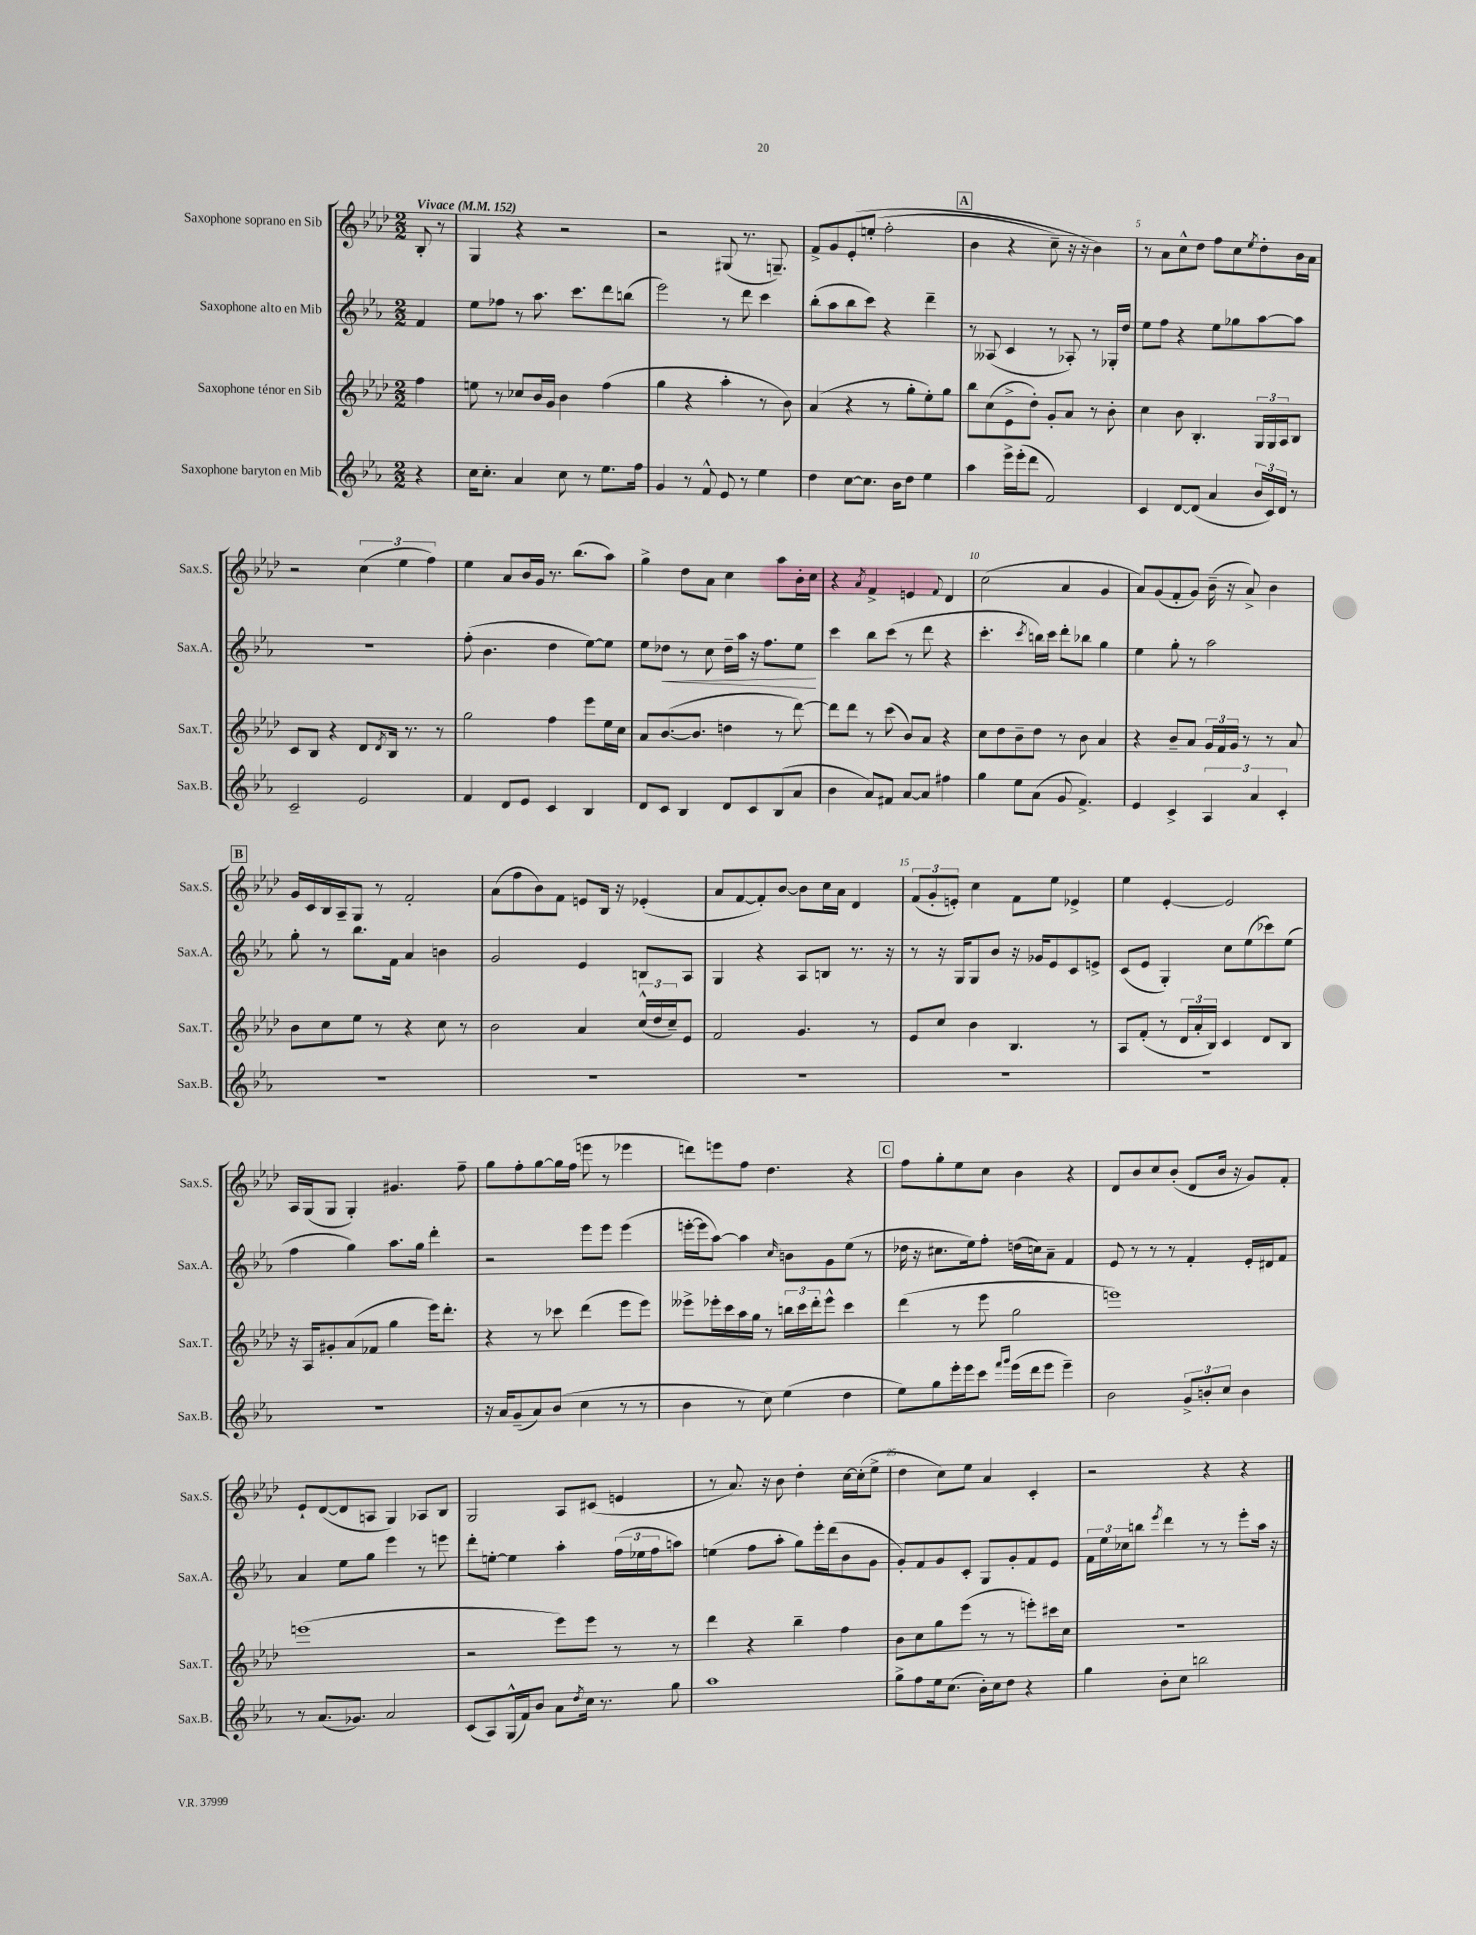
<<
\new StaffGroup <<
\new Staff = "s0" \with { instrumentName = "Saxophone soprano en Sib" shortInstrumentName = "Sax.S." } {
    \clef treble \key aes \major \numericTimeSignature \time 2/2 \partial 4 \tempo "Vivace" 4 = 152
    bes8-. r8 |
    g4 r4 r2 |
    r2 gis8( r8. g8.--) |
    f'8-> g'8 ees'8-.\( e''8-.( f''2-. |
    \mark \markup { \box "A" } bes'4 r4 c''8--) r16 r16 bes'4\) |
    r8 aes'8 c''8-^ des''8 f''8 c''8 \acciaccatura { ees''8 } des''8-. bes'16 aes'16 |
    r2 \tuplet 3/2 { c''4( ees''4 f''4) } |
    ees''4 aes'8 bes'16 g'16 r8. bes''8.( aes''8) |
    g''4-> des''8 aes'8 c''4 aes''8 bes'16-. c''16 |
    r4 \acciaccatura { aes'8 } f'4-> e'4 \appoggiatura { f'8 } des'4 |
    c''2( aes'4 g'4 |
    aes'8) g'8( f'8-. g'8) bes'16--( r16 aes'8->) bes'4 |
    \mark \markup { \box "B" } g'16 c'16 bes16 aes16-- g8 r8 f'2-. |
    aes'8( f''8 bes'8) f'8 e'8 bes16 r16 ees'4-.( |
    aes'8 f'8~ f'8-.) bes'8~ bes'8 c''16 aes'16 des'4 |
    \tuplet 3/2 { f'8( g'8-. e'8-.) } c''4 f'8 ees''8 ees'4-> |
    ees''4 ees'4~-. ees'2 |
    aes16 g16( g8 g4-.) gis'4. f''8-- |
    g''8 f''8-. g''8~ g''16 f''16( e'''8 r8 ees'''4 |
    d'''8) e'''8 f''8 des''4. r4 |
    \mark \markup { \box "C" } f''8 g''8-. ees''8 c''8 bes'4 r4 |
    des'8 bes'8 c''8 bes'8-.( des'8 bes'16 r16 g'8) f'8-. |
    ees'8-! des'8~( des'8 a8 g4) aes8 bes8 |
    g2 aes8 cis'8( e'4 |
    r8 aes'8.) r16 bes'8 des''4-. c''16~ c''16-.( ees''8-> |
    des''4 c''8) ees''8 aes'4 c'4-. |
    r2 r4 r4 \bar "|." |
}
\new Staff = "s1" \with { instrumentName = "Saxophone alto en Mib" shortInstrumentName = "Sax.A." } {
    \clef treble \key ees \major \numericTimeSignature \time 2/2 \partial 4
    f'4 |
    ees''8 fes''8 r8 aes''8. c'''8. d'''8 b''8( |
    ees'''2) r8 d'''8 c'''4 |
    bes''8-.( aes''8 bes''8 c'''8) r4 d'''4-- |
    \mark \markup { \box "A" } r8 aeses8( c'4 r8 aes8-.) r8 ges16-. d''16 |
    ees''8 f''8 r4 ees''8 ges''8 aes''8~ aes''8 |
    R1 |
    f''8-.( bes'4. d''4 ees''8~) ees''8 |
    ees''8 des''8\< r8 c''8 des''16-- aes''16 r16 f''8. ees''8\! |
    c'''4 bes''8 c'''8( r8 d'''8 r4 |
    c'''4.-. \acciaccatura { c'''8 } b''16) c'''16 d'''8-. bes''8 g''4 |
    ees''4 g''8-. r8 aes''2 |
    \mark \markup { \box "B" } g''8-. r8 bes''8. f'16 aes'4 b'4 |
    g'2 ees'4 b8 aes8 |
    g4 r4 aes8 b8 r8. r16 |
    r8 r16 g16 g8 bes'8 r16 ges'16 ees'8 c'8 e'8-> |
    c'8( ees'8 g4-.) c''8 ees''8( ces'''8) ees''8( |
    f''4 g''4) aes''8. g''16 d'''4-. |
    r2 ees'''8 ees'''8 ees'''4( |
    e'''16~-. e'''16 aes''8~) aes''4 \grace { c''16 } b'8 g'8 ees''8( r8 |
    \mark \markup { \box "C" } des''16 r16 cis''8. ees''16) f''8-. d''16( c''16) aes'8-- f'4 |
    ees'8 r8 r8 r8 f'4-. ees'16-. dis'16 f'8 |
    aes'4 ees''8 g''8 ees'''4 r8 e'''8 |
    d'''8-. e''8~-. e''4 aes''4-. \tuplet 3/2 { f''16( ees''16 f''16 } a''8) |
    e''4( f''8 aes''8-. g''8) ees'''16-. d'''16( bes'8 g'8 |
    g'8-.) f'8 g'8 c'8-. g8 g'8-. f'8 ees'8 |
    \tuplet 3/2 { f'16 ees''16 ces''16 } b''8 \acciaccatura { ees'''8 } d'''4 r8 r8 ees'''8-. aes''16 r16 \bar "|." |
}
\new Staff = "s2" \with { instrumentName = "Saxophone ténor en Sib" shortInstrumentName = "Sax.T." } {
    \clef treble \key aes \major \numericTimeSignature \time 2/2 \partial 4
    f''4 |
    e''8 r8 ces''8 bes'16 g'16 bes'4 f''4( |
    g''4 r4 aes''4-. r8 bes'8) |
    aes'4( r4 r8 g''8-. ees''8-.) g''8 |
    \mark \markup { \box "A" } bes''8 c''8( ees'8-> des''8-.) g'8-. aes'8 r8 bes'8-. |
    c''4 bes'8 bes4.-. \tuplet 3/2 { g16 g16 aes16 } bes8 |
    c'8 bes8 r4 des'8 \acciaccatura { des'8 } bes16 r8. r8 |
    g''2 f''4 ees'''8 ees''16 c''16 |
    aes'8 bes'8.~( bes'8. d''4 r8 des'''8~) |
    des'''8 des'''8 r8 c'''8( bes'8) aes'8 r4 |
    c''8 des''8 bes'8-- des''8 r8 bes'8 aes'4 |
    r4 bes'8-- aes'8 \tuplet 3/2 { g'16 f'16 g'16 } r8 r8 aes'8 |
    \mark \markup { \box "B" } bes'8 c''8 ees''8 r8 r4 c''8 r8 |
    bes'2 aes'4 \tuplet 3/2 { c''16-^( des''16 c''16--) } ees'8 |
    f'2 g'4. r8 |
    ees'8 c''8 bes'4 bes4. r8 |
    aes8 f'8-.( r8 \tuplet 3/2 { des'16 aes'16-. bes16) } c'4 des'8 bes8 |
    r16 aes16 gis'8-. aes'8( fes'8 g''4 ees'''16) des'''8.-. |
    r4 r8 ces'''8 des'''4( ees'''8 ees'''8) |
    eeses'''8-> ees'''16-. c'''16 aes''16 g''16 r8 \tuplet 3/2 { b''16 c'''16 des'''16-. } ees'''8-^ c'''4 |
    \mark \markup { \box "C" } des'''4( r8 ees'''8 g''2 |
    e'''1) |
    e'''1( |
    r2 ees'''8) ees'''8 r8 r8 |
    des'''4 r4 bes''4-- f''4 |
    bes'8 c''8 g''8 ees'''8( r8 r8 e'''8-.) cis'''16 c''16 |
    r1 \bar "|." |
}
\new Staff = "s3" \with { instrumentName = "Saxophone baryton en Mib" shortInstrumentName = "Sax.B." } {
    \clef treble \key ees \major \numericTimeSignature \time 2/2 \partial 4
    r4 |
    c''16 c''8.-. aes'4 c''8 r8 ees''8. f''16 |
    g'4 r8 f'8-^ ees'8 r8 ees''4 |
    d''4 c''8~ c''8. bes'16 d''8 ees''4 |
    \mark \markup { \box "A" } aes''4 ees'''16-> ees'''16-.( d'''8 f'2) |
    c'4 d'8~ d'8( aes'4 \tuplet 3/2 { bes'16 c'16) d'16 } r8 |
    c'2-- ees'2 |
    f'4 d'8 ees'8 c'4 bes4 |
    d'8 c'8 bes4 d'8 c'8 bes8( aes'8 |
    bes'4 aes'8) fis'8 aes'8~ aes'8 fis''4 |
    g''4 ees''8 aes'8( g'8 f'4.->) |
    ees'4 c'4-> \tuplet 3/2 { aes4 aes'4 c'4-. } |
    \mark \markup { \box "B" } R1 |
    R1 |
    R1 |
    R1 |
    R1 |
    R1 |
    r16 aes'16 g'8--( aes'8) bes'8( c''4 r8 r8 |
    bes'4 r8 c''8) ees''4( d''4 |
    \mark \markup { \box "C" } ees''8) g''8 ees'''16-. ees'''16 c'''8 \grace { f'''16 g'''16 } ees'''16( d'''16 ees'''8 ees'''4--) |
    bes'2 \tuplet 3/2 { g'8-> b'8-. c''8 } b'4 |
    r8 aes'8.( ges'8.) aes'2 |
    c'8( aes8) g16-^( f'16) bes'8 aes'8 \acciaccatura { d''8 } c''16 r8. g''8 |
    aes''1 |
    g''8-> f''8 ees''16 c''8.( bes'16-.) c''16 d''8 r4 |
    g''4 bes'8-. c''8 b''2 \bar "|." |
}
>>
>>
\layout { \context { \Score \override BarNumber.break-visibility = ##(#f #t #t) barNumberVisibility = #(every-nth-bar-number-visible 5) } }
